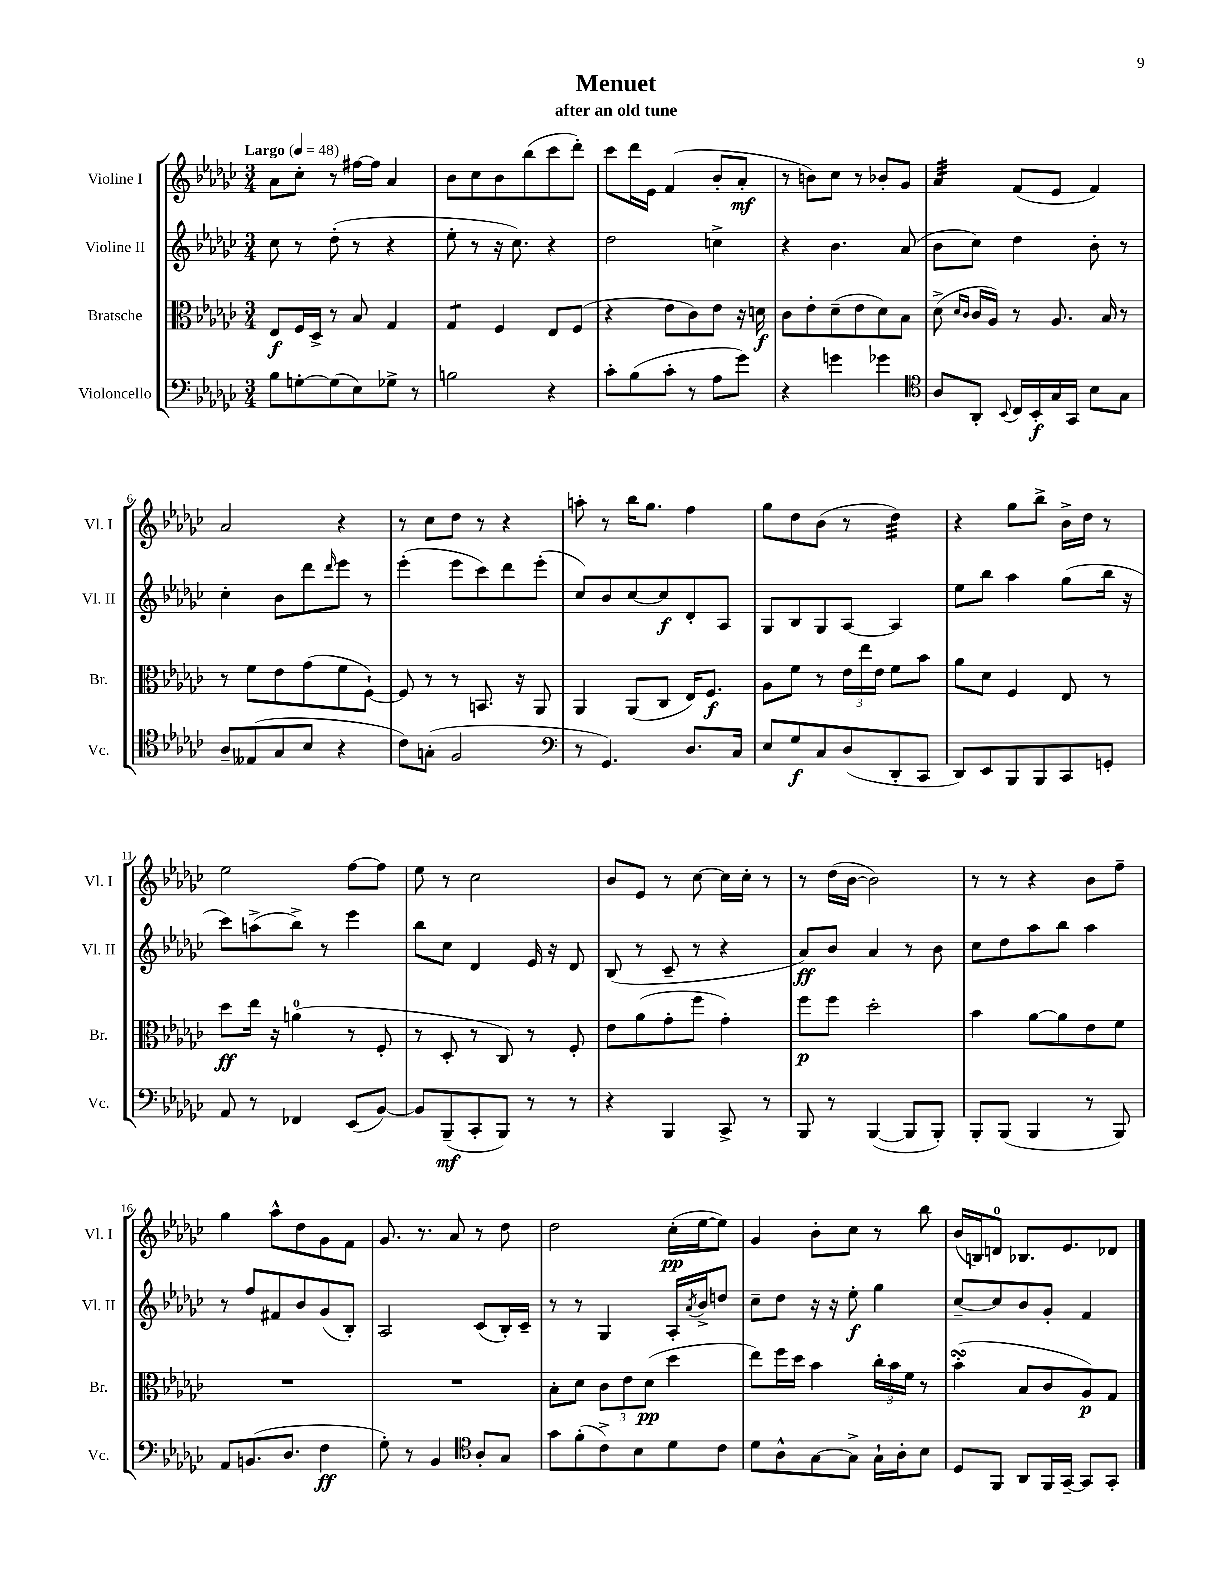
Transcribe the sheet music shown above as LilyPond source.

\header { title = "Menuet" subtitle = "after an old tune" }
<<
\new StaffGroup <<
\new Staff = "s0" \with { instrumentName = "Violine I" shortInstrumentName = "Vl. I" } {
    \clef treble \key ges \major \numericTimeSignature \time 3/4 \tempo "Largo" 4 = 48
    aes'8 ces''8-. r8 fis''16~ fis''16 aes'4 |
    bes'8 ces''8 bes'8 bes''8( ces'''8 des'''8-.) |
    ces'''8 des'''16 ees'16 f'4( bes'8-. aes'8-.\mf |
    r8 b'8) ces''8 r8 bes'8-. ges'8 |
    aes'4:32 f'8( ees'8 f'4) |
    aes'2 r4 |
    r8 ces''8 des''8 r8 r4 |
    a''8-. r8 bes''16 ges''8. f''4 |
    ges''8 des''8 bes'8( r8 des''4:32) |
    r4 ges''8 bes''8-> bes'16-> des''16 r8 |
    ees''2 f''8~ f''8 |
    ees''8 r8 ces''2 |
    bes'8 ees'8 r8 ces''8~ ces''16 ces''16-. r8 |
    r8 des''16( bes'16~ bes'2) |
    r8 r8 r4 bes'8 f''8-- |
    ges''4 aes''8-^ des''8 ges'8 f'8 |
    ges'8. r8. aes'8 r8 des''8 |
    des''2 ces''16-.\pp( ees''16~ ees''8) |
    ges'4 bes'8-. ces''8 r8 bes''8 |
    bes'16( b16) d'8-0 bes8. ees'8. des'8 \bar "|." |
}
\new Staff = "s1" \with { instrumentName = "Violine II" shortInstrumentName = "Vl. II" } {
    \clef treble \key ges \major \numericTimeSignature \time 3/4
    ces''8 r8 des''8-.( r8 r4 |
    ees''8-. r8 r16 ces''8.) r4 |
    des''2 c''4-> |
    r4 bes'4. aes'8( |
    bes'8 ces''8) des''4 bes'8-. r8 |
    ces''4-. bes'8 des'''8 \grace { des'''16 } ees'''8 r8 |
    ees'''4-.( ees'''8 ces'''8) des'''8 ees'''8-.( |
    ces''8) bes'8 ces''8~ ces''8\f des'8-. aes8 |
    ges8 bes8 ges8 aes8~ aes4 |
    ees''8 bes''8 aes''4 ges''8( bes''16 r16 |
    ces'''8) a''8->( bes''8->) r8 ees'''4 |
    bes''8 ces''8 des'4 ees'16 r16 des'8 |
    bes8( r8 ces'8-- r8 r4 |
    aes'8\ff) bes'8 aes'4 r8 bes'8 |
    ces''8 des''8 aes''8 bes''8 aes''4 |
    r8 f''8 fis'8 bes'8 ges'8( bes8-.) |
    aes2 ces'8( bes16-.) ces'16-- |
    r8 r8 ges4 aes16-. \acciaccatura { aes'8 } bes'16-> d''8 |
    ces''8-- des''8 r16 r16 ees''8-.\f ges''4 |
    ces''8~-- ces''8 bes'8 ges'8-. f'4 \bar "|." |
}
\new Staff = "s2" \with { instrumentName = "Bratsche" shortInstrumentName = "Br." } {
    \clef alto \key ges \major \numericTimeSignature \time 3/4
    ees8\f f16 des16-> r8 bes8 ges4 |
    ges4:8 f4 ees8 f8( |
    r4 ees'8 ces'8) ees'8 r16 d'16\f |
    ces'8 ees'8-. des'8--( ees'8 des'8) bes8 |
    des'8->( \grace { des'16 ces'16 } ces'16 aes16) r8 aes8. bes16 r8 |
    r8 f'8 ees'8 ges'8( f'8 f8~-!) |
    f8 r8 r8 b,8. r16 aes,8 |
    aes,4 aes,8( ces8 ees16) f8.\f |
    aes8 f'8 r8 \tuplet 3/2 { ees'16 ees''16 ees'16 } f'8 bes'8 |
    aes'8 des'8 f4 ees8 r8 |
    des''8\ff ees''16 r16 a'4-0( r8 f8-. |
    r8 des8-. r8 ces8) r8 f8-. |
    ees'8 aes'8( ges'8-. f''8 ges'4-.) |
    f''8\p f''8 des''2-. |
    bes'4 aes'8~ aes'8 ees'8 f'8 |
    R2. |
    R2. |
    bes8-. des'8 \tuplet 3/2 { ces'8 ees'8 des'8\pp( } des''4 |
    ees''8) f''16 des''16 bes'4 \tuplet 3/2 { ces''16-. bes'16 f'16 } r8 |
    bes'4-.\turn( bes8 ces'8 aes8\p) ges8 \bar "|." |
}
\new Staff = "s3" \with { instrumentName = "Violoncello" shortInstrumentName = "Vc." } {
    \clef bass \key ges \major \numericTimeSignature \time 3/4
    bes8 g8~-. g8( ees8) ges8-> r8 |
    b2 r4 |
    ces'8-. bes8( ces'8-. r8 aes8 ges'8) |
    r4 g'4 ges'4 |
    \clef tenor aes8 aes,8-. \appoggiatura { bes,8 } ces16 bes,16-.\f ges16 ges,16 bes8 ges8 |
    aes8-- eeses8( ges8 bes8 r4 |
    ces'8) g8-.( f2 |
    \clef bass r8 ges,4.) des8. ces16 |
    ees8 ges8\f ces8 des8( des,8-. ces,8 |
    des,8) ees,8 bes,,8 bes,,8 ces,8 g,8-. |
    aes,8 r8 fes,4 ees,8( bes,8~) |
    bes,8 bes,,8--\mf( ces,8-. bes,,8) r8 r8 |
    r4 bes,,4 ces,8-> r8 |
    bes,,8 r8 bes,,4~( bes,,8 bes,,8-.) |
    bes,,8-. bes,,8( bes,,4 r8 bes,,8) |
    aes,8 b,8.( des8. f4\ff |
    ges8-.) r8 bes,4 \clef tenor aes8-. ges8 |
    ges'8 f'8-.( ces'8->) bes8 des'8 ces'8 |
    des'8 aes8-^ ges8~ ges8-> ges16-! aes16-. bes8 |
    des8 f,8 aes,8 f,16 ges,16~-- ges,8 ges,8-. \bar "|." |
}
>>
>>
